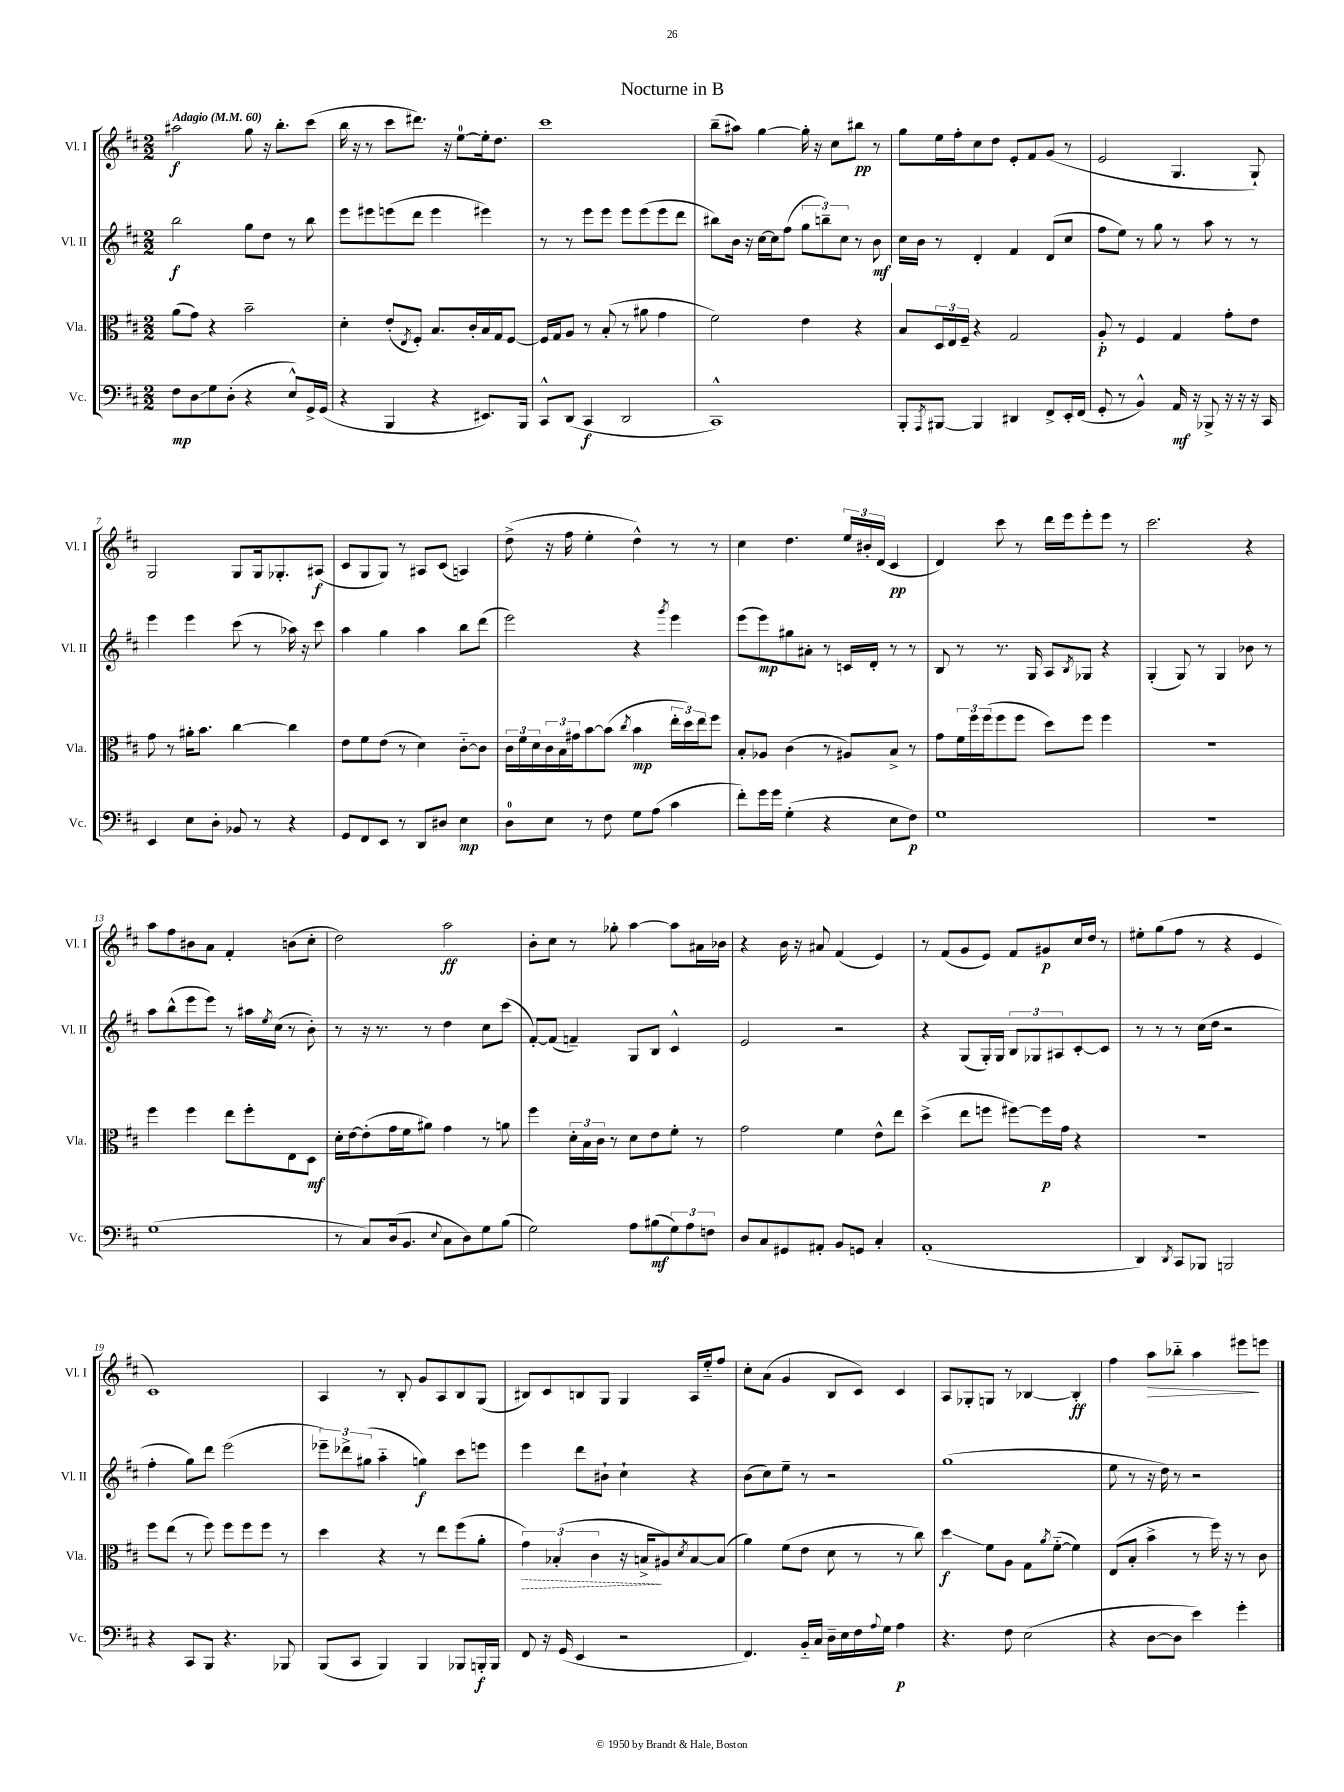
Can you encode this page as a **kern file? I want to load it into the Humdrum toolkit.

**kern	**kern	**kern	**kern
*staff4	*staff3	*staff2	*staff1
*clefF4	*clefC3	*clefG2	*clefG2
*k[f#c#]	*k[f#c#]	*k[f#c#]	*k[f#c#]
*M2/2	*M2/2	*M2/2	*M2/2
*MM60	*MM60	*MM60	*MM60
8F#	(8a	2bb	2aa#
8D	8g)	.	.
8G	4r	.	.
(8D'	.	.	.
4r	2b~	8gg	8gg
.	.	8dd	16r
.	.	.	8.bb'
8E^^)	.	8r	.
16GG^	.	8bb	(8ccc#
(16GG	.	.	.
=	=	=	=
4r	4d'	8eee	16bb
.	.	.	16r
.	.	8eee#	8r
4BBB	(8e'	(8eee	8ccc#
.	8qE	.	.
.	8F#')	8ddd	8.ddd#)
4r	8.B	4eee	.
.	.	.	16r
.	.	.	[8ee
.	16c#'	.	.
8.EE#)	16B	4eee#)	16ee']
.	16G	.	8.dd
.	[8F#	.	.
16BBB	.	.	.
=	=	=	=
8CC#^^	16F#]	8r	1ccc#
.	16G	.	.
(8DD	8A	8r	.
4CC#	8r	8eee	.
.	(8B'	8eee	.
2DD	8r	8eee	.
.	8a#	(8eee	.
.	4g	8eee	.
.	.	8ddd	.
=	=	=	=
1CC#^^)	2f#)	8bb#)	(8bb~
.	.	16b	8aa#)
.	.	16r	.
.	.	[16cc#	[4gg
.	.	16cc#]	.
.	.	(8ff#	.
.	4e	12gg	16gg']
.	.	.	16r
.	.	12bb~)	.
.	.	.	8cc#
.	.	12cc#	.
.	4r	8r	8bb#
.	.	8b	8r
=	=	=	=
8BBB'	8B	16cc#	8gg
.	.	16b	.
8qAAA	.	.	.
[8BBB#	24D	8r	16ee
.	24E	.	.
.	.	.	16ff#'
.	24F#~	.	.
4BBB#]	4r	4d'	8cc#
.	.	.	8dd
4DD#	2G	4f#	8e'
.	.	.	8f#
8FF#^	.	(8d	(8g
16EE'	.	8cc#	8r
(16FF#	.	.	.
=	=	=	=
8GG'	8A'	8ff#	2e
8r	8r	8ee)	.
4BB^^)	4F#	8r	.
.	.	8gg	.
16AA	4G	8r	4.G
16r	.	.	.
8BBB-^	.	8aa	.
16r	8g'	8r	.
16r	.	.	.
16r	8e	8r	8G`)
16CC#	.	.	.
=	=	=	=
4EE	8g	4eee	2G
.	8r	.	.
8E	16a#'	4eee	.
.	8.b	.	.
8D'	.	.	.
8BB-	[4cc#	(8ccc#	8G
8r	.	8r	16G
.	.	.	8.G-'
4r	4cc#]	16aa-)	.
.	.	16r	.
.	.	8ccc#	(8A#
=	=	=	=
8GG	8e	4aa	8c#
8FF#	8f#	.	8G
8EE	(8e	4gg	8G)
8r	8r	.	8r
8DD	4d)	4aa	8A#
8D#	.	.	(8c#
4E	[8c#'~	8bb	4A)
.	8c#]	(8ddd	.
=	=	=	=
8D	24c#	2eee)	(8dd^
.	24f#	.	.
.	24d	.	.
8E	24c#	.	16r
.	24B	.	.
.	.	.	16ff#
.	24g#	.	.
8r	[8b	.	4ee'
8F#	(8b]	.	.
.	8qcc#	.	.
8G	4b	4r	4dd^^)
(8A	.	.	.
.	.	8qggg	.
4c#	24ee'	4eee	8r
.	24dd)	.	.
.	24ee	.	.
.	8ff#	.	8r
=	=	=	=
8f#')	8B'	(8eee	4cc#
16g	8A-	8eee)	.
16g	.	.	.
(4G'	(4c#	8gg#	4.dd
.	.	8a#'	.
4r	8r	8r	.
.	8A#)	16c	24ee
.	.	.	24b#'
.	.	16d'	.
.	.	.	(24d
8E	8B^	8r	4c#
8F#)	8r	8r	.
=	=	=	=
1G	8g	8B	4d)
.	24f#	8r	.
.	24ff#	.	.
.	(24ff#	.	.
.	8ff#	8.r	8ccc#
.	8ff#	.	8r
.	.	16G	.
.	8dd)	8A	16ddd
.	.	.	16eee
.	.	8qB	.
.	8ff#	8G-	8eee'
.	4ff#	4r	8eee
.	.	.	8r
=	=	=	=
1r	1r	(4G'	2.ccc#
.	.	8G)	.
.	.	8r	.
.	.	4G	.
.	.	8b-	4r
.	.	8r	.
=	=	=	=
(1G	4ff#	8aa	8aa
.	.	(8bb^^	8ff#
.	4ff#	8eee	8b#
.	.	8eee)	8a
.	8ee	8r	4f#'
.	8ff#'	16aa#	.
.	.	8qee	.
.	.	(16cc#	.
.	8E	8r	(8b
.	8D	8b')	8cc#'
=	=	=	=
8r	16d'	8r	2dd)
.	[16e	.	.
8C#)	(8e']	16r	.
.	.	8.r	.
(16D	16g	.	.
8.BB	16f#	.	.
.	8a#)	8r	.
8qqE	.	.	.
8C#	4g	4dd	2aa
8D)	.	.	.
8G	8r	8cc#	.
(8B	8a	(8ccc#	.
=	=	=	=
2G)	4ff#	[8f#')	8b'
.	.	(8f#]	8cc#
.	24d'	4f~)	8r
.	24B	.	.
.	24c#	.	.
.	8r	.	8gg-'
8A	8d	8G	[4aa
(8B#	8e	8B	.
12G)	8f#'	4c#^^	8aa]
12A	.	.	.
.	8r	.	16a#
12F	.	.	.
.	.	.	16b-
=	=	=	=
8D	2g	2e	4r
8C#	.	.	.
8GG#	.	.	16b
.	.	.	16r
8AA#'	.	.	8a#
8BB	4f#	2r	(4f#
8GG	.	.	.
4C#'	8e^^	.	4e)
.	8ee	.	.
=	=	=	=
(1AA'	(4dd^	4r	8r
.	.	.	(8f#
.	8ee	(8G	8g
.	8ff	16G')	8e)
.	.	16G	.
.	[8ff#)	12B	8f#
.	.	12G-	.
.	16ff#]	.	8g#
.	.	12A#	.
.	16g	.	.
.	4r	[8c#'	16cc#
.	.	.	16dd
.	.	8c#]	8r
=	=	=	=
4DD)	1r	8r	8ee#'
.	.	8r	(8gg
8qDD	.	.	.
8CC#	.	8r	8ff#
8BBB-	.	(16cc#	8r
.	.	16dd	.
2BBB	.	2r	4r
.	.	.	4e
=	=	=	=
4r	8ff#	4ff#'	1c#)
.	(8ee	.	.
8CC#	8r	8gg)	.
8BBB	8ff#)	8ddd	.
4.r	8ff#	(2eee	.
.	8ff#	.	.
.	8ff#	.	.
8BBB-	8r	.	.
=	=	=	=
(8BBB	4dd	12eee-~)	4A
.	.	12ddd-^	.
8CC#	.	.	.
.	.	(12gg#	.
4BBB)	4r	4aa'~	8r
.	.	.	8B'
4BBB	8r	4gg)	8g
.	8ee	.	8A
8BBB-	(8ff#	8ccc#	8B
16BBB'	8a'	8eee	(8G
16BBB	.	.	.
=	=	=	=
8FF#	6g)	4eee	8B#)
16r	.	.	8c#
.	(6B-'	.	.
(16GG	.	.	.
4EE	.	8ddd	8B
.	6c#	.	.
.	.	8b#`	8G
2r	16r	4cc#`	4G
.	16B^	.	.
.	8A#)	.	.
.	8qd	.	.
.	[8B	4r	16A
.	.	.	16ee'~
.	(8B]	.	8ff#
=	=	=	=
4.FF#)	4a)	(8b	8cc#'
.	.	8cc#)	(8a
.	(8f#	8ee~	4g
16BB'~	8e	8r	.
16C#	.	.	.
16D~	8d	2r	8B
16E	.	.	.
16F#	8r	.	8c#)
8qqA	.	.	.
16G	.	.	.
4A	8r	.	4c#
.	8cc#)	.	.
=	=	=	=
4.r	4dd	(1gg	8A
.	.	.	8G-'
.	8f#	.	8G
8F#	8A	.	8r
(2E	8G	.	[4B-
.	8qa	.	.
.	([8f#'~	.	.
.	4f#])	.	4B-']
=	=	=	=
4r	(8E	8ee	4ff#
.	8B'	8r	.
[8D	4b^	16r	8aa
.	.	16dd)	.
8D]	.	8r	8bb-'~
4e)	8r	2r	4aa
.	16ff#)	.	.
.	16r	.	.
4g'	8r	.	8eee#
.	8c#	.	8eee
==	==	==	==
*-	*-	*-	*-
